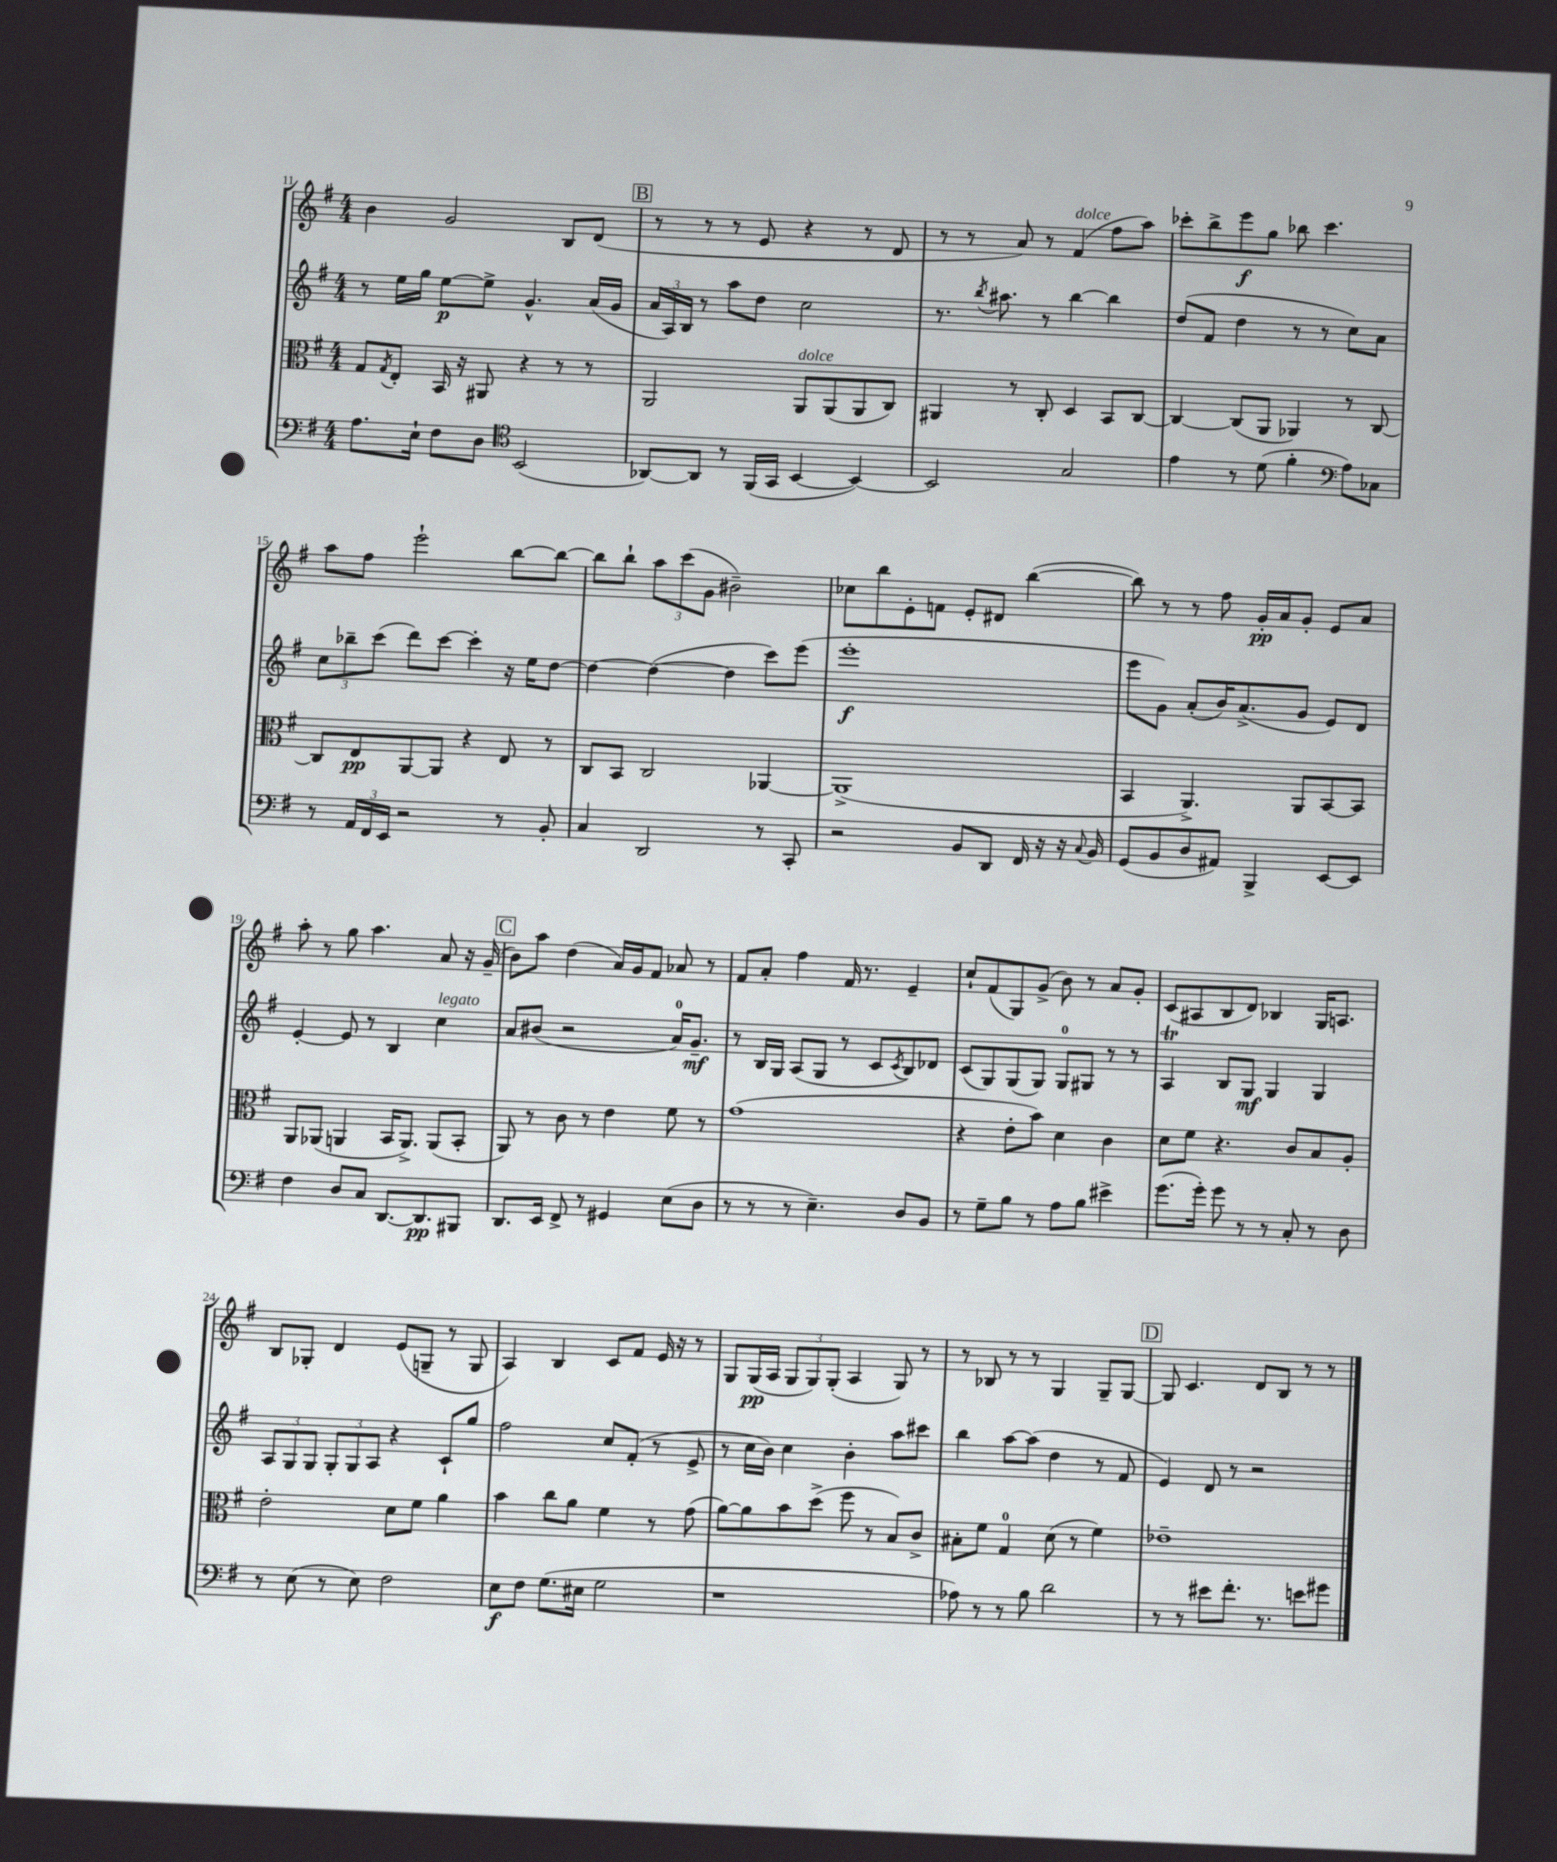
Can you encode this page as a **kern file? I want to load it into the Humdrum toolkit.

**kern	**dynam	**kern	**dynam	**kern	**dynam	**kern	**dynam
*part4	*part4	*part3	*part3	*part2	*part2	*part1	*part1
*staff4	*staff4	*staff3	*staff3	*staff2	*staff2	*staff1	*staff1
*clefF4	*	*clefC3	*	*clefG2	*	*clefG2	*
*k[f#]	*	*k[f#]	*	*k[f#]	*	*k[f#]	*
*M4/4	*	*M4/4	*	*M4/4	*	*M4/4	*
=11	=11	=11	=11	=11	=11	=11	=11
8.A\L	.	8G/L	.	8r	.	4b\	.
.	.	8qG/	.	.	.	.	.
.	.	8E'/J	.	16ee\LL	.	.	.
16E`\Jk	.	.	.	16gg\JJ	.	.	.
8F#\L	.	16BB/	.	[8ee\L	p	2g/	.
.	.	16r	.	.	.	.	.
8D\J	.	8AA#X/	.	8ee^\J]	.	.	.
*clefC4	*	*	*	*	*	*	*
(2BB/	.	4r	.	4.g^^/	.	.	.
.	.	8r	.	.	.	8B/L	.
.	.	8r	.	(16a/LL	.	(8d/J	.
.	.	.	.	16g/JJ	.	.	.
!!LO:REH:place=s1:t=B
=12	=12	=12	=12	=12	=12	=12	=12
[8AA-X/L)	.	2AA/	.	24a/LL	.	8r	.
.	.	.	.	24A/)	.	.	.
.	.	.	.	24B/JJ	.	.	.
8AA-/J]	.	.	.	8r	.	8r	.
8r	.	.	.	8aa\L	.	8r	.
(16FF#/LL	.	.	.	8dd\J	.	8e/	.
16GG/JJ	.	.	.	.	.	.	.
!	!	!LO:TX:a:i:t=dolce	!	!	!	!	!
[4BB/	.	8AA/L	.	2cc\	.	4r	.
.	.	(8AA/	.	.	.	.	.
4BB/_)	.	8AA/	.	.	.	8r	.
.	.	8C/J)	.	.	.	8d/	.
=13	=13	=13	=13	=13	=13	=13	=13
2BB/]	.	4AA#X/	.	8.r	.	8r	.
.	.	.	.	.	.	8r	.
.	.	.	.	8qbb/	.	.	.
.	.	.	.	8.aa#X\	.	.	.
.	.	8r	.	.	.	8a/)	.
.	.	8C'/	.	8r	.	8r	.
!	!	!	!	!	!	!LO:TX:a:i:t=dolce	!
2G/	.	4D/	.	[4bb\	.	(4f#/	.
.	.	8BB/L	.	4bb\]	.	8ff#\L	.
.	.	[8C/J	.	.	.	8aa\J)	.
=14	=14	=14	=14	=14	=14	=14	=14
4e\	.	4C/_	.	(8dd/L	.	8ccc-X'\L	.
.	.	.	.	8f#/J	.	8bb^\	.
8r	.	(8C/L]	.	4dd\	.	8eee\	f
(8d\	.	8AA/J	.	.	.	8gg\J	.
4f#'\	.	4AA-X/)	.	8r	.	8bb-X\	.
.	.	.	.	8r	.	4.ccc-\	.
*clefF4	*	*	*	*	*	*	*
8A\L)	.	8r	.	8cc\L)	.	.	.
8C-X\J	.	[8C/	.	8a\J	.	.	.
!!LO:LB:g=z
=15	=15	=15	=15	=15	=15	=15	=15
8r	.	8C/L]	.	12cc\L	.	8aa\L	.
.	.	.	.	12bb-X~\	.	.	.
24AA/LL	.	8E/	pp	.	.	8ff#\J	.
24FF#/	.	.	.	(12ccc\J	.	.	.
24EE/JJ	.	.	.	.	.	.	.
2r	.	[8AA/	.	8ddd\L)	.	2eee`\	.
.	.	8AA/J]	.	[8ccc\J	.	.	.
.	.	4r	.	4ccc'\]	.	.	.
8r	.	8E/	.	16r	.	[8bb\L	.
.	.	.	.	16ee\KL	.	.	.
8BB'/	.	8r	.	[8dd\J	.	8bb\J_	.
=16	=16	=16	=16	=16	=16	=16	=16
4C/	.	8C/L	.	4dd\_	.	8bb\L]	.
.	.	8BB/J	.	.	.	8bb`\J	.
2DD/	.	2C/	.	(4dd\_	.	12aa\L	.
.	.	.	.	.	.	(12ccc\	.
.	.	.	.	.	.	12g\J	.
.	.	.	.	4dd\]	.	2b#X~\)	.
8r	.	[4AA-X/	.	8ccc\L)	.	.	.
8CC'/	.	.	.	(8eee\J	.	.	.
=17	=17	=17	=17	=17	=17	=17	=17
2r	.	(1AA-^]	.	1eee'	f	8cc-X\L	.
.	.	.	.	.	.	8bb\	.
.	.	.	.	.	.	8e'\	.
.	.	.	.	.	.	8fn\J	.
8BB/L	.	.	.	.	.	8e'/L	.
8DD/J	.	.	.	.	.	8d#X/J	.
16FF#/	.	.	.	.	.	([4bb\	.
16r	.	.	.	.	.	.	.
16r	.	.	.	.	.	.	.
8qqC/	.	.	.	.	.	.	.
16BB/	.	.	.	.	.	.	.
=18	=18	=18	=18	=18	=18	=18	=18
(8GG/L	.	4BB/	.	8eee\L	.	8bb\])	.
8BB/	.	.	.	8g\J)	.	8r	.
8D/	.	4.AA^/)	.	(8a'/L	.	8r	.
8AA#X/J)	.	.	.	16b/K)	.	8ff#\	.
.	.	.	.	(8.a^/	.	.	.
4BBB^/	.	.	.	.	.	16g'/LL	pp
.	.	.	.	.	.	16a/J	.
.	.	8AA/L	.	8g/J	.	8g'/J	.
[8EE/L	.	[8BB/	.	8e/L)	.	8e/L	.
8EE/J]	.	8BB/J]	.	8d/J	.	8a/J	.
!!LO:LB:g=z
=19	=19	=19	=19	=19	=19	=19	=19
4F#\	.	8AA/L	.	[4e'/	.	8aa'\	.
.	.	(8AA-X/J	.	.	.	8r	.
8D/L	.	4AAn/	.	8e/]	.	8gg\	.
8C/J	.	.	.	8r	.	4.aa\	.
[8.DD/L	.	16BB/KL	.	4B/	.	.	.
.	.	8.AA^/J)	.	.	.	.	.
8.DD/]	pp	.	.	.	.	.	.
!	!	!	!	!LO:TX:a:i:t=legato	!	!	!
.	.	(8AA/L	.	4cc\	.	8a/	.
8BBB#X/J	.	8BB'/J	.	.	.	16r	.
.	.	.	.	.	.	(16g~/	.
!!LO:REH:place=s1:t=C
=20	=20	=20	=20	=20	=20	=20	=20
8.DD/L	.	8AA/)	.	8a/L	.	8b\L)	.
.	.	8r	.	(8b#X/J	.	8aa\J	.
16EE/Jk	.	.	.	.	.	.	.
8FF#^/	.	8c\	.	2r	.	(4dd\	.
8r	.	8r	.	.	.	.	.
4GG#X/	.	4e\	.	.	.	16a/LL)	.
.	.	.	.	.	.	16g/J	.
.	.	.	.	.	.	8f#/J	.
(8E\L	.	8f#\	.	16a/KL)	.	8a-X/	.
.	.	.	.	8.g~/J	mf	.	.
8D\J	.	8r	.	.	.	8r	.
=21	=21	=21	=21	=21	=21	=21	=21
8r	.	(1g	.	8r	.	8f#/L	.
8r	.	.	.	16B/LL	.	8a'/J	.
.	.	.	.	16G/JJ	.	.	.
8r	.	.	.	(8A/L	.	4ff#\	.
4.E~\)	.	.	.	8G/J	.	.	.
.	.	.	.	8r	.	16f#/	.
.	.	.	.	.	.	8.r	.
.	.	.	.	8c/L	.	.	.
.	.	.	.	8qc/	.	.	.
8D/L	.	.	.	8B/)	.	4e~/	.
8BB/J	.	.	.	8d-X/J	.	.	.
=22	=22	=22	=22	=22	=22	=22	=22
8r	.	4r	.	(8c/L	.	8cc`/L	.
8G~\L	.	.	.	8G/)	.	(8f#/	.
8B\J	.	8e'\L	.	(8G/	.	8G/)	.
8r	.	8b\J)	.	8G/J)	.	(8g^/J	.
8A\L	.	4d\	.	8G/L	.	8b\)	.
8B\J	.	.	.	8G#X/J	.	8r	.
4e#X^\	.	4c\	.	8r	.	8a/L	.
.	.	.	.	8r	.	8g'/J	.
=23	=23	=23	=23	=23	=23	=23	=23
(8.g\L	.	8d\L	.	4AT/	.	(8c/L	.
.	.	8f#\J	.	.	.	8A#X/	.
16g'\Jk)	.	.	.	.	.	.	.
8g\	.	4.r	.	8B/L	.	8B/	.
8r	.	.	.	8G/J	mf	8d/J)	.
8r	.	.	.	4G/	.	4B-X/	.
8C'/	.	8c/L	.	.	.	.	.
8r	.	8B/	.	4G/	.	16G/KL	.
.	.	.	.	.	.	8.An/J	.
8D\	.	8A'/J	.	.	.	.	.
!!LO:LB:g=z
=24	=24	=24	=24	=24	=24	=24	=24
8r	.	2e'\	.	12A/L	.	8B/L	.
.	.	.	.	12G/	.	.	.
(8E\	.	.	.	.	.	8G-X'/J	.
.	.	.	.	12G/J	.	.	.
8r	.	.	.	12G'/L	.	4d/	.
.	.	.	.	12G/	.	.	.
8E\)	.	.	.	.	.	.	.
.	.	.	.	12A/J	.	.	.
2F#\	.	8d\L	.	4r	.	(8e/L	.
.	.	8f#\J	.	.	.	8Gn~/J	.
.	.	4a\	.	8c`/L	.	8r	.
.	.	.	.	8gg/J	.	8G/	.
=25	=25	=25	=25	=25	=25	=25	=25
8E\L	f	4b\	.	2ff#\	.	4A/)	.
8F#\J	.	.	.	.	.	.	.
(8.G\L	.	8cc\L	.	.	.	4B/	.
.	.	8a\J	.	.	.	.	.
16E#X\Jk	.	.	.	.	.	.	.
2G\	.	4f#\	.	8cc/L	.	8c/L	.
.	.	.	.	(8f#'/J	.	8f#/J	.
.	.	8r	.	8r	.	16e/	.
.	.	.	.	.	.	16r	.
.	.	(8g\	.	8e^/	.	8r	.
=26	=26	=26	=26	=26	=26	=26	=26
1r	.	[8a\L)	.	8r	.	8G/L	.
.	.	8a\]	.	16cc\LL	.	(16G/L	pp
.	.	.	.	16b\JJ)	.	16A/JJ	.
.	.	8b\	.	4cc\	.	12G/L	.
.	.	.	.	.	.	12G/)	.
.	.	(8dd^\J	.	.	.	.	.
.	.	.	.	.	.	(12G'/J	.
.	.	8ff#\	.	4b'\	.	4A/	.
.	.	8r	.	.	.	.	.
.	.	8B/L)	.	8aa\L	.	8G/)	.
.	.	8c^/J	.	8ccc#X\J	.	8r	.
=27	=27	=27	=27	=27	=27	=27	=27
8A-X\)	.	8B#X'\L	.	4bb\	.	8r	.
8r	.	8f#\J	.	.	.	8B-X/	.
8r	.	4G/	.	[8aa\L	.	8r	.
8B\	.	.	.	(8aa\J]	.	8r	.
2d\	.	(8d\	.	4dd\	.	4G/	.
.	.	8r	.	.	.	.	.
.	.	4f#\)	.	8r	.	8G~/L	.
.	.	.	.	8f#/	.	[8G/J	.
!!LO:REH:place=s1:t=D
=28	=28	=28	=28	=28	=28	=28	=28
8r	.	1e-X~	.	4e/)	.	8G/]	.
8r	.	.	.	.	.	4.c/	.
8e#X\L	.	.	.	8d/	.	.	.
8.f#'\J	.	.	.	8r	.	.	.
.	.	.	.	2r	.	8d/L	.
8.r	.	.	.	.	.	.	.
.	.	.	.	.	.	8B/J	.
8en\L	.	.	.	.	.	8r	.
8g#X\J	.	.	.	.	.	8r	.
==	==	==	==	==	==	==	==
*-	*-	*-	*-	*-	*-	*-	*-
